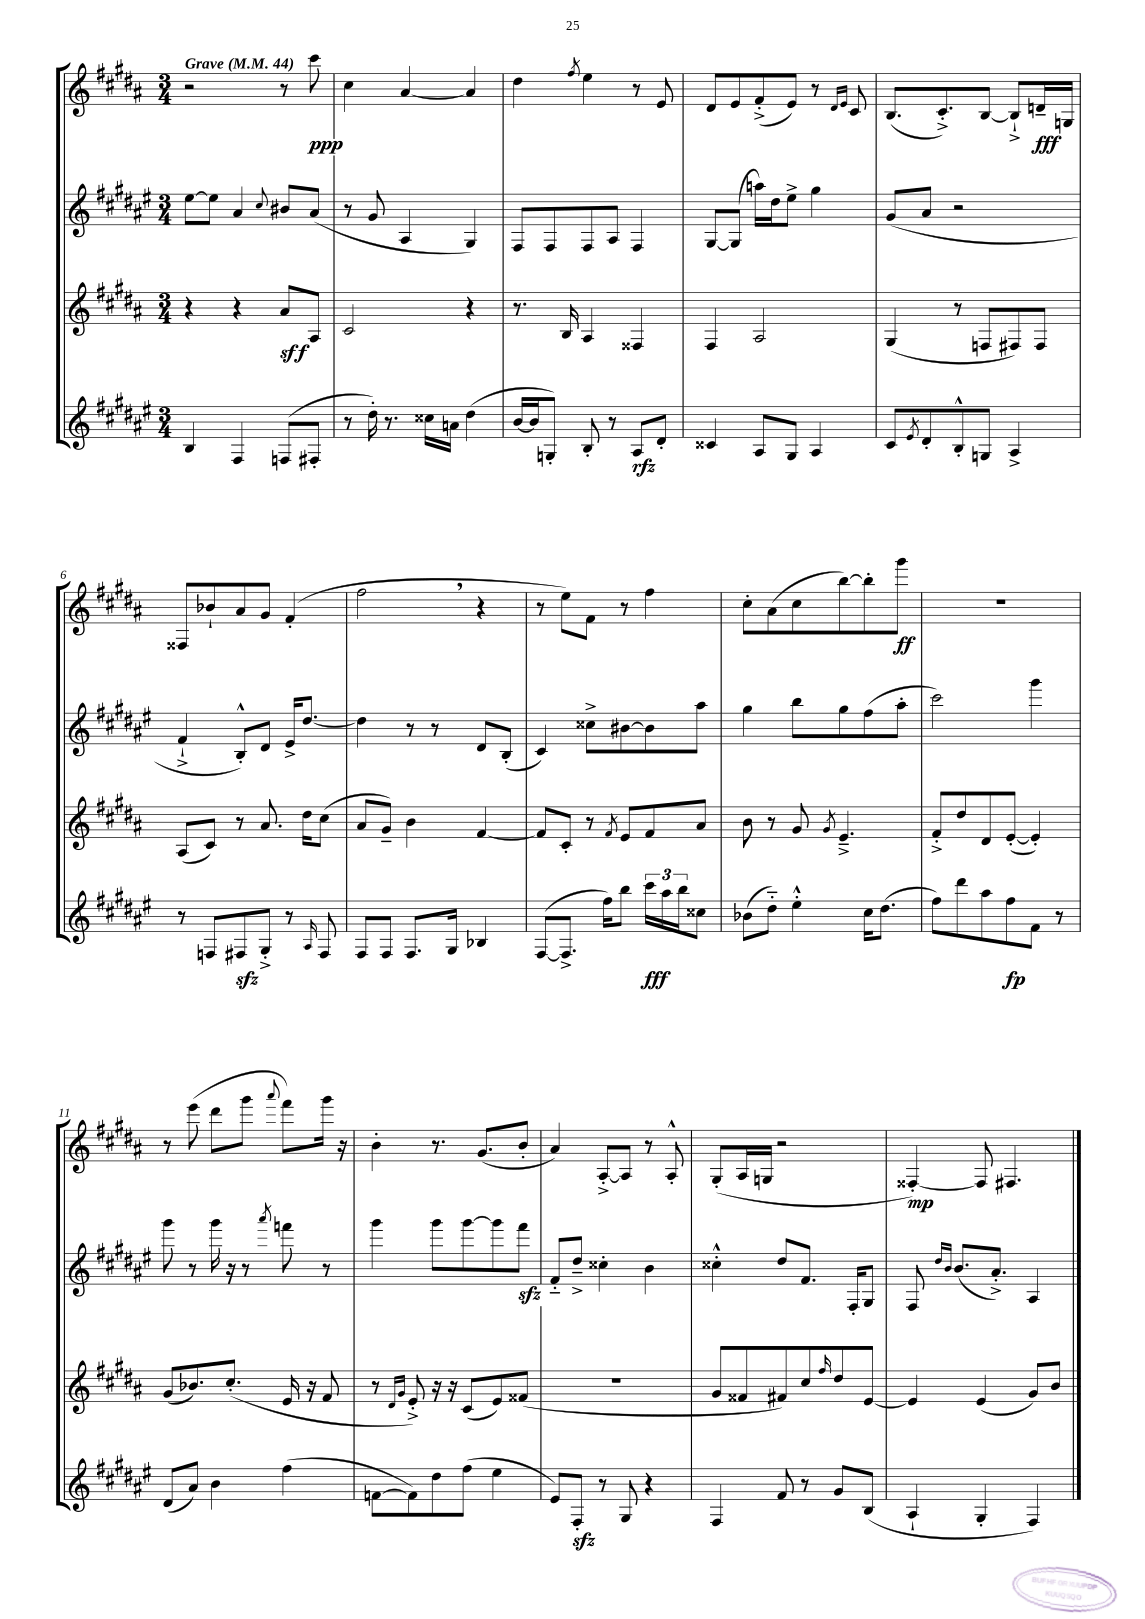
<<
\new StaffGroup <<
\new Staff = "s0" {
    \clef treble \key b \major \numericTimeSignature \time 3/4 \tempo "Grave" 4 = 44
    r2 r8 cis'''8\ppp |
    cis''4 ais'4~ ais'4 |
    dis''4 \acciaccatura { fis''8 } e''4 r8 e'8 |
    dis'8 e'8 fis'8-.->( e'8) r8 \grace { dis'16 e'16 } cis'8 |
    b8.( cis'8.-.->) b8~ b8-!-> d'16--\fff g16 |
    fisis8 bes'8-! ais'8 gis'8 fis'4-.( |
    fis''2 \breathe r4 |
    r8 e''8) fis'8 r8 fis''4 |
    cis''8-. ais'8( cis''8 b''8~) b''8-. gis'''8\ff |
    R2. |
    r8 e'''8( dis'''8 gis'''8 \appoggiatura { ais'''8 } fis'''8) gis'''16 r16 |
    b'4-. r8. gis'8.( b'8-. |
    ais'4) ais8~-.-> ais8 r8 ais8-.-^ |
    gis8-.( ais16 g16 r2 |
    fisis4~-.\mp) fisis8 fis4. \bar "|." |
}
\new Staff = "s1" {
    \clef treble \key fis \major \numericTimeSignature \time 3/4
    eis''8~ eis''8 ais'4 \appoggiatura { cis''8 } bis'8 ais'8( |
    r8 gis'8 ais4 gis4) |
    fis8 fis8 fis8 ais8 fis4 |
    gis8~ gis8( a''16) dis''16 eis''8-> gis''4 |
    gis'8( ais'8 r2 |
    fis'4-!-> b8-.-^) dis'8 eis'16-> dis''8.~ |
    dis''4 r8 r8 dis'8 b8-.( |
    cis'4) cisis''8-> bis'8~ bis'8 ais''8 |
    gis''4 b''8 gis''8 fis''8( ais''8-. |
    cis'''2) gis'''4 |
    gis'''8 r8 gis'''16 r16 r8 \acciaccatura { ais'''8 } f'''8 r8 |
    gis'''4 gis'''8 gis'''8~ gis'''8 fis'''8\sfz |
    fis'8-_ dis''8---> cisis''4-. b'4 |
    cisis''4-.-^ dis''8 fis'8. fis16-. gis8 |
    fis8 \grace { dis''16 b'16 } b'8.( ais'8.-.->) ais4 \bar "|." |
}
\new Staff = "s2" {
    \clef treble \key b \major \numericTimeSignature \time 3/4
    r4 r4 ais'8\sff ais8 |
    cis'2 r4 |
    r8. b16 ais4 fisis4 |
    fis4 ais2 |
    gis4( r8 f8 fis8) fis8 |
    ais8( cis'8) r8 ais'8. dis''16 cis''8( |
    ais'8 gis'8--) b'4 fis'4~ |
    fis'8 cis'8-. r8 \acciaccatura { fis'8 } e'8 fis'8 ais'8 |
    b'8 r8 gis'8 \acciaccatura { gis'8 } e'4.---> |
    fis'8-.-> dis''8 dis'8 e'8~-.( e'4-.) |
    gis'8( bes'8.) cis''8.-.( e'16 r16 fis'8 |
    r8 \grace { dis'16 gis'16 } e'8-.->) r16 r16 cis'8( e'8) fisis'8( |
    R2. |
    gis'8 fisis'8 fis'8) cis''8 \grace { fis''16 } dis''8 e'8~ |
    e'4 e'4( gis'8) b'8 \bar "|." |
}
\new Staff = "s3" {
    \clef treble \key fis \major \numericTimeSignature \time 3/4
    b4 fis4 f8( fis8-. |
    r8 dis''16-.) r8. cisis''16 a'16 dis''4( |
    b'16~ b'16 g8-.) b8-. r8 ais8\rfz dis'8-. |
    cisis'4 ais8 gis8 ais4 |
    cis'8 \acciaccatura { eis'8 } dis'8-. b8-.-^ g8 ais4-> |
    r8 f8 fis8\sfz gis8-.-> r8 \grace { ais16 } fis8 |
    fis8 fis8 fis8. gis16 bes4 |
    fis8~( fis8.-> fis''16) b''8 \tuplet 3/2 { cis'''16\fff ais''16 b''16 } cisis''8 |
    bes'8( dis''8-_) eis''4-.-^ cis''16 dis''8.( |
    fis''8) dis'''8 ais''8 fis''8\fp fis'8 r8 |
    dis'8( ais'8) b'4 fis''4( |
    f'8~ f'8) dis''8 fis''8( eis''4 |
    eis'8) fis8-.\sfz r8 gis8 r4 |
    fis4 fis'8 r8 gis'8 b8( |
    ais4-! gis4-. fis4) \bar "|." |
}
>>
>>
